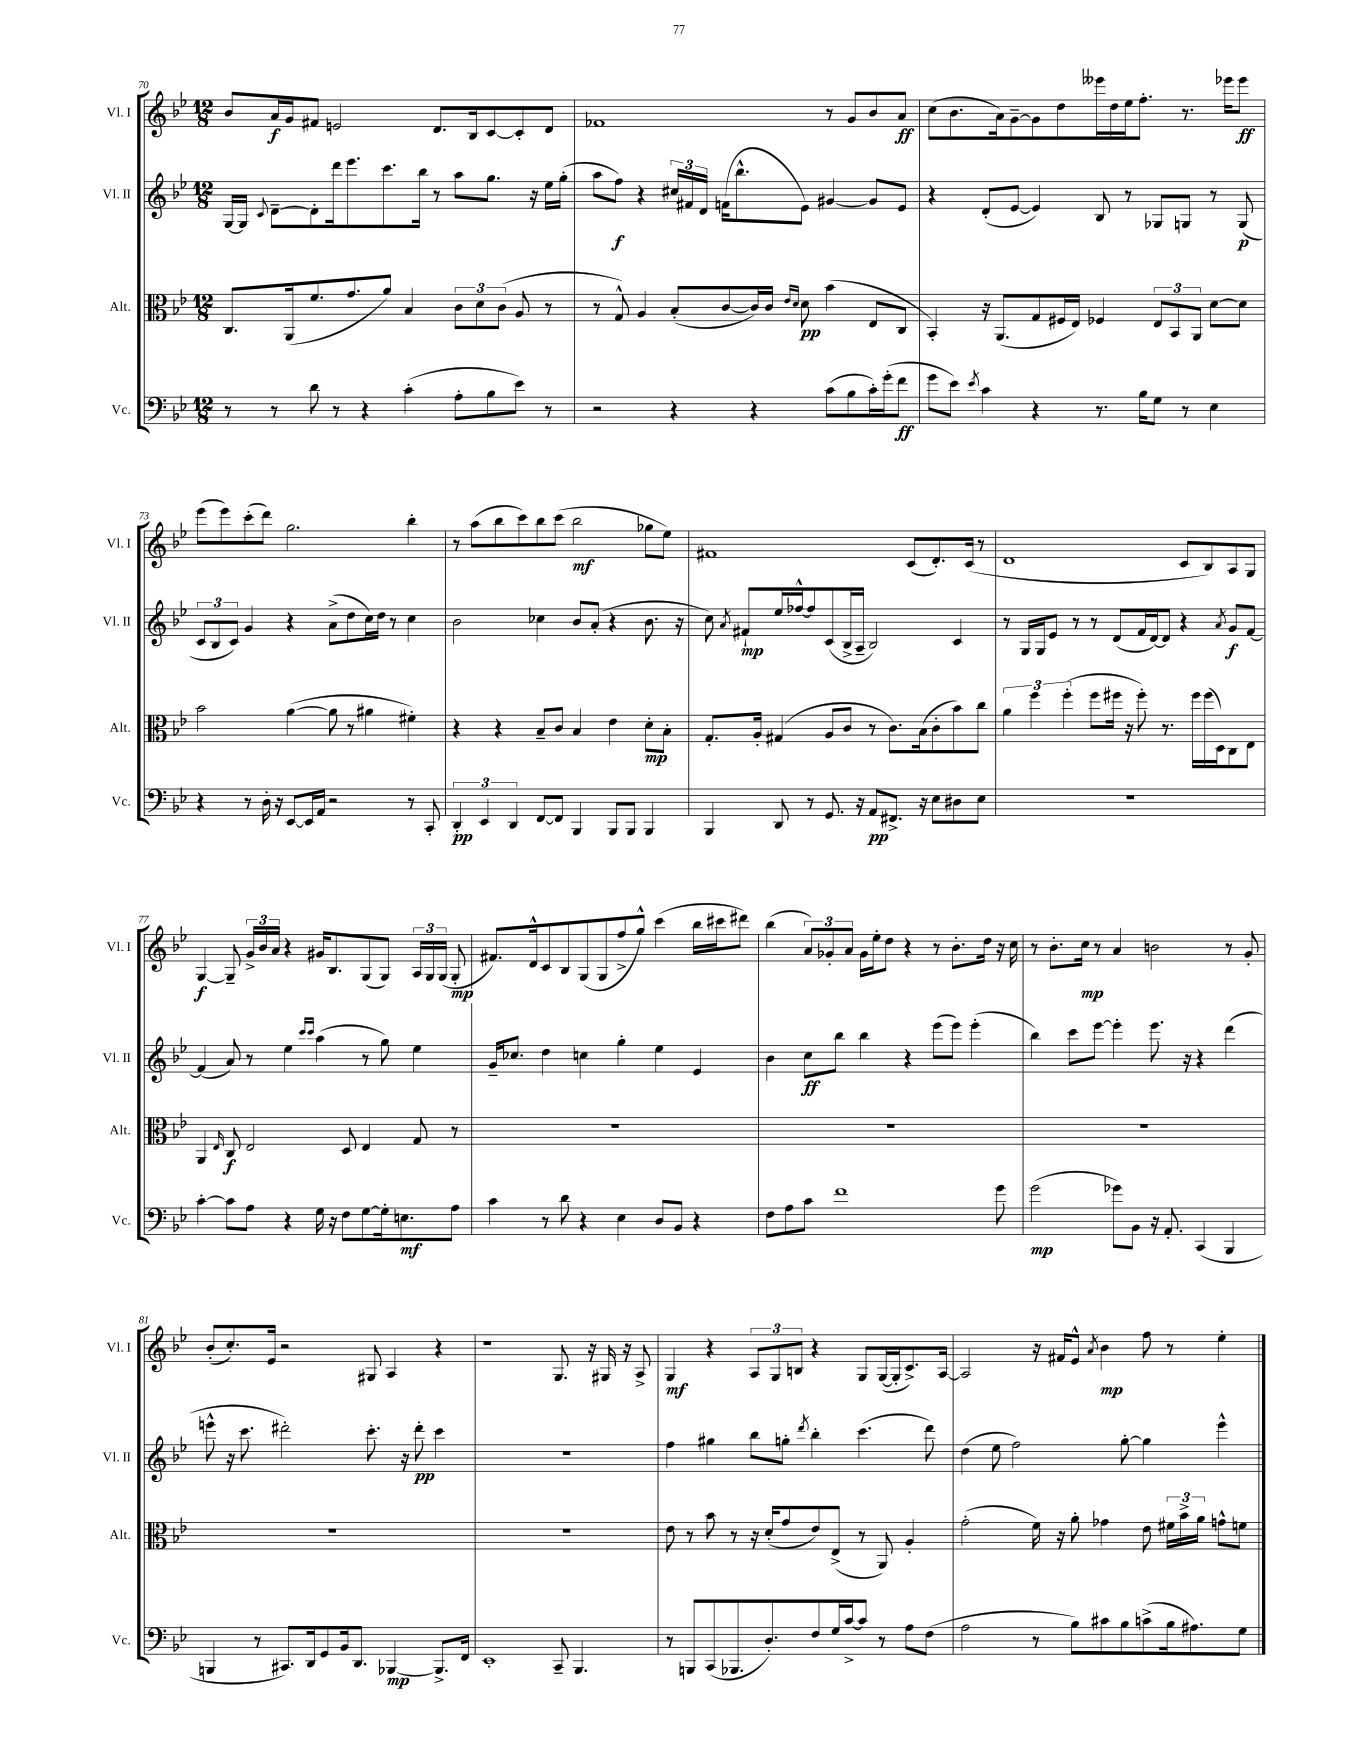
<<
\new StaffGroup <<
\new Staff = "s0" \with { instrumentName = "Vl. I" shortInstrumentName = "Vl. I" } {
    \clef treble \key bes \major \numericTimeSignature \time 12/8
    \autoBeamOff bes'8[ a'16\f g'16 fis'8] e'2 d'8.[ bes16 c'8~ c'8-. d'8] |
    fes'1 r8 g'8[ bes'8 a'8]\ff |
    c''8[( bes'8. a'16) g'8~-- g'8 d''8 eeses'''16 d''16 ees''16 f''8.]-. r8. ees'''16[ ees'''8]\ff |
    ees'''8[( ees'''8) c'''8-.( d'''8]) g''2. bes''4-. |
    r8 a''8[( bes''8 c'''8) bes''8 c'''8]( bes''2\mf ges''8[ ees''8]) |
    fis'1 c'8[( d'8.-.) c'16]( r8 |
    d'1 c'8[ bes8) a8 g8] |
    g4~\f g8-- \tuplet 3/2 { g'16[-> bes'16 a'16] } r4 gis'16[ bes8. g8( g8]) \tuplet 3/2 { a16[ g16 g16]( } g8-.\mp |
    fis'8.[) d'16-^ c'8 bes8 g8( g8 f''8-> g''8]-^) c'''4( bes''16[ cis'''16 dis'''8]) |
    bes''4( \tuplet 3/2 { a'8[) ges'8-. a'8] } ges'16[ ees''16-. d''8] r4 r8 bes'8.[-. d''16] r16 c''16 |
    r8 bes'8.[-. c''16]\mp r8 a'4 b'2 r8 g'8-. |
    bes'8[-.( c''8.-.) ees'16] r2 gis8 a4 r4 |
    r1 g8. r16 gis16 r16 a8-> |
    g4\mf r4 \tuplet 3/2 { a8[ g8 b8] } r4 g8[ g16~( g16-. c'8.->) a16]~ |
    a2 r16 fis'16[ ees'8]-^ \acciaccatura { a'8 } bes'4\mp f''8 r8 ees''4-. \bar "|." |
}
\new Staff = "s1" \with { instrumentName = "Vl. II" shortInstrumentName = "Vl. II" } {
    \clef treble \key bes \major \numericTimeSignature \time 12/8
    \autoBeamOff g16[~ g16] \appoggiatura { c'8 } d'8[~-- d'8-. d'''16 ees'''8. c'''8. bes''16] r8 a''8[ g''8.] r16 ees''16[ g''16]-.( |
    a''8[ f''8]\f) r4 \tuplet 3/2 { cis''16[ fis'16 d'16] } f'16[( bes''8.-^ ees'8]) gis'4~ gis'8[ ees'8] |
    r4 d'8[-.( ees'8]~ ees'4) bes8 r8 ges8[ g8] r8 g8\p( |
    \tuplet 3/2 { c'8[ bes8 c'8]) } g'4 r4 a'8[->( d''8 c''16) d''16] r8 c''4 |
    bes'2 ces''4 bes'8[ a'8]-.( r4 bes'8. r16 |
    c''8) \acciaccatura { a'8 } fis'8[-!\mp ees''16 fes''16~-^ fes''8 c'8( bes16-> a16]-- bes2) c'4 |
    r8 g16[ g16 ees'8] r8 r8 d'8[( f'16 d'16~) d'8] r4 \acciaccatura { a'8 } g'8[\f f'8]~ |
    f'4( a'8) r8 ees''4 \grace { c'''16[ c'''16] } a''4( r8 g''8) ees''4 |
    g'16[-- ces''8.] d''4 c''4 g''4-. ees''4 ees'4 |
    bes'4 c''8[\ff bes''8] bes''4 r4 ees'''8[( ees'''8]) ees'''4-.( |
    bes''4) c'''8[ ees'''8]~ ees'''4-. ees'''8. r16 r4 d'''4( |
    e'''8-^ r16 c'''8. dis'''2-.) c'''8.-. r16 dis'''8-.\pp c'''4 |
    R1. |
    f''4 gis''4 bes''8[ g''8]-. \acciaccatura { d'''8 } bes''4-. c'''4.( d'''8) |
    d''4( ees''8 f''2) g''8~-. g''4 ees'''4-^ \bar "|." |
}
\new Staff = "s2" \with { instrumentName = "Alt." shortInstrumentName = "Alt." } {
    \clef alto \key bes \major \numericTimeSignature \time 12/8
    \autoBeamOff c8.[ a,16( f'8. g'8. a'8]) bes4 \tuplet 3/2 { c'8[ d'8 c'8]( } a8 r8 |
    r8 g8-^) a4 bes8[-.( c'8~ c'16) c'16] \grace { ees'16[ d'16] } d'8\pp bes'4( ees8[ c8] |
    bes,4-.) r16 a,8.[( g8 fis16 ees16]) fes4 \tuplet 3/2 { ees8[ bes,8 a,8] } d'8[~ d'8] |
    bes'2 a'4~( a'8 r8 ais'4 fis'4-.) |
    r4 r4 bes8[-- c'8] bes4 ees'4 d'8[-.\mp bes8]-. |
    g8.[-. a16]-. gis4( a8[ c'8] r8 c'8.[) bes16( c'8-. bes'8) c''8] |
    \tuplet 3/2 { a'4 f''4 f''4-.( } f''8[ fis''16] r16 fis''8-.) r8. fis''16[ fis''16( d16) c8 ees8] |
    a,4 \grace { ees16 } c8\f ees2 d8 ees4 g8 r8 |
    R1. |
    R1. |
    R1. |
    R1. |
    R1. |
    ees'8 r8 bes'8 r8 r16 d'16[-.( g'8 ees'8) ees8]->( r8 a,8) a4-. |
    g'2-.( f'16) r16 a'8-. ges'4 ees'8 \tuplet 3/2 { fis'16[ bes'16-> a'16] } g'8[-^ f'8] \bar "|." |
}
\new Staff = "s3" \with { instrumentName = "Vc." shortInstrumentName = "Vc." } {
    \clef bass \key bes \major \numericTimeSignature \time 12/8
    \autoBeamOff r8 r8 d'8 r8 r4 c'4-.( a8[-. bes8 ees'8]) r8 |
    r2 r4 r4 c'8[( bes8 c'16-.) g'16-.( f'8]\ff |
    g'8[ ees'8]) \acciaccatura { ees'8 } c'4 r4 r8. bes16[ g8] r8 ees4 |
    r4 r8 d16-. r16 ees,8[~ ees,16 a,16] r2 r8 c,8-. |
    \tuplet 3/2 { d,4-.\pp ees,4 d,4 } f,8[~ f,8] bes,,4 bes,,8[ bes,,8] bes,,4 |
    bes,,4 d,8 r8 g,8. r16 a,8[\pp fis,8.]-> r16 ees8[ dis8 ees8] |
    R1. |
    c'4~-. c'8[ a8] r4 g16 r16 f8[ g8~ g16-. e8.\mf a8] |
    c'4 r8 d'8 r4 ees4 d8[ bes,8] r4 |
    f8[ a8 c'8] f'1 g'8 |
    g'2\mp( ges'8[) bes,8] r16 a,8.-. c,4( bes,,4 |
    b,,4 r8 cis,8.[) d,16 g,8 bes,16 d,8.] bes,,4~\mp bes,,8.[-> f,16] |
    ees,1-. c,8-- bes,,4. |
    r8 b,,8[ c,8( bes,,8. d8.-.) f8 g16 c'16~-> c'8] r8 a8[ f8]( |
    a2 r8 bes8[) cis'8 bes8 c'8->( bes16 ais8.) g8] \bar "|." |
}
>>
>>
\layout { \context { \Score currentBarNumber = #70 } }
